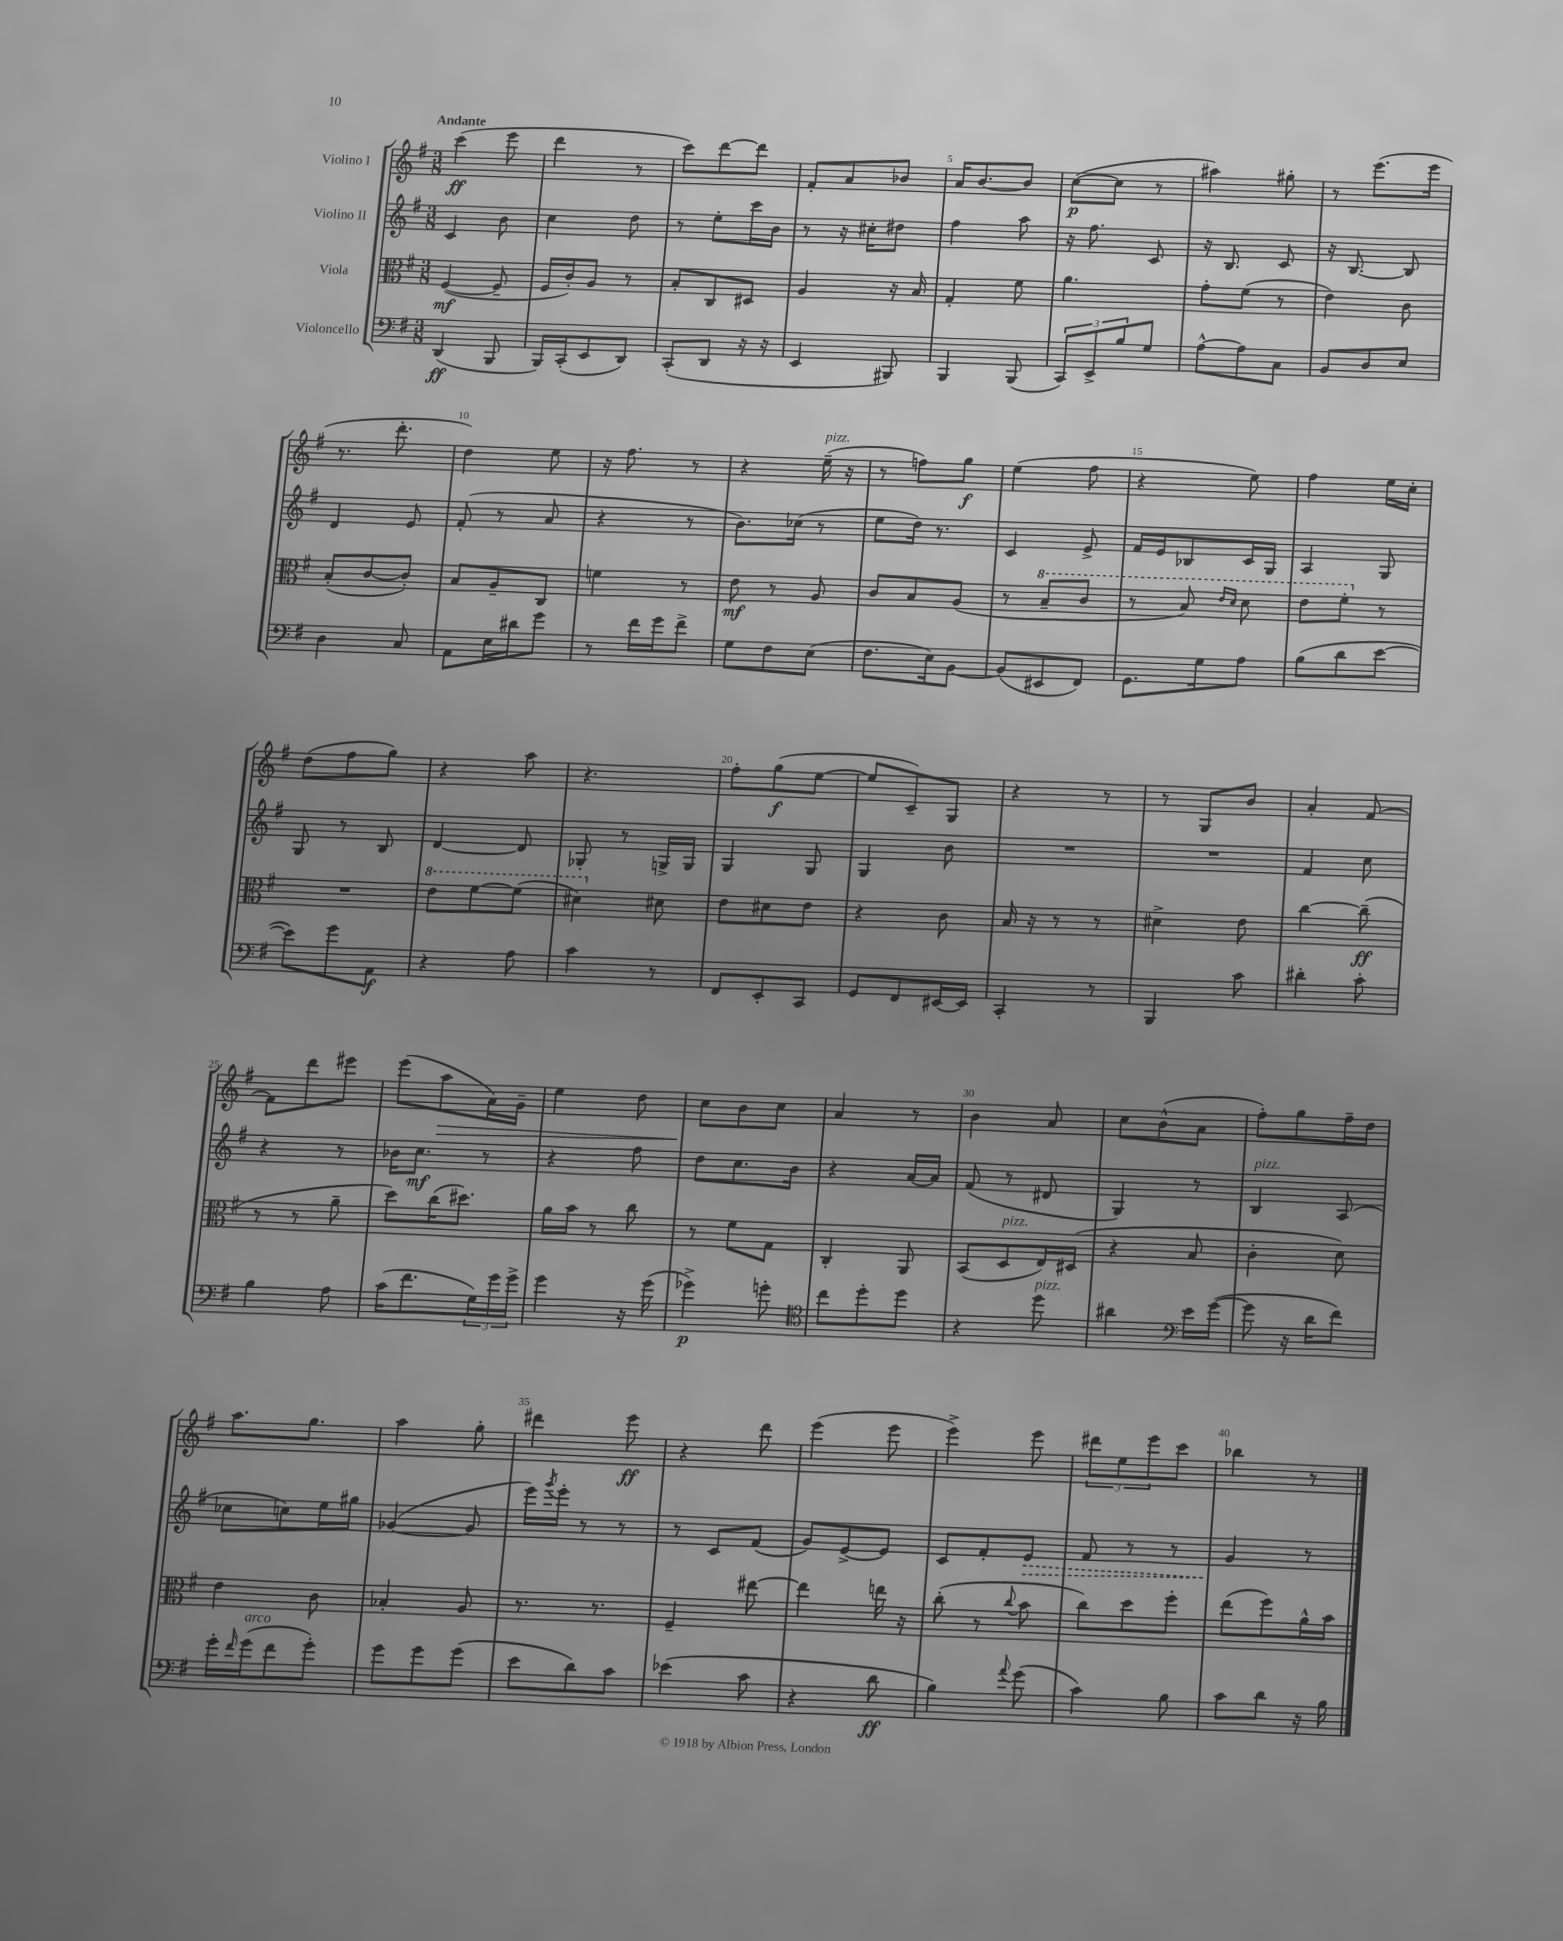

**kern	**dynam	**kern	**dynam	**kern	**dynam	**kern	**dynam
*part4	*part4	*part3	*part3	*part2	*part2	*part1	*part1
*staff4	*staff4	*staff3	*staff3	*staff2	*staff2	*staff1	*staff1
*I"Violoncello	*	*I"Viola	*	*I"Violino II	*	*I"Violino I	*
*clefF4	*	*clefC3	*	*clefG2	*	*clefG2	*
*k[f#]	*	*k[f#]	*	*k[f#]	*	*k[f#]	*
*M3/8	*	*M3/8	*	*M3/8	*	*M3/8	*
=1	=1	=1	=1	=1	=1	=1	=1
!	!	!	!	!	!	!LO:TX:a:B:t=Andante	!
(4DD/	ff	([4F#/	mf	4c/	.	(4ccc\	ff
8BBB/	.	8F#~/]	.	8b\	.	8eee\	.
=2	=2	=2	=2	=2	=2	=2	=2
16BBB/LL)	.	16F#/LL	.	4cc\	.	4ddd\	.
(16CC'/J	.	16c'/J)	.	.	.	.	.
8EE/	.	8A/J	.	.	.	.	.
8DD/J)	.	8r	.	8dd\	.	8r	.
=3	=3	=3	=3	=3	=3	=3	=3
(8CC'/L	.	8B'/L	.	8r	.	8ccc\L)	.
8DD/J	.	8C/	.	8ee'\L	.	[8ddd\	.
16r	.	8D#X/J	.	16ccc\L	.	8ddd\J]	.
16r	.	.	.	16b\JJ	.	.	.
=4	=4	=4	=4	=4	=4	=4	=4
4EE/	.	4A/	.	8r	.	8f#'/L	.
.	.	.	.	16r	.	8a/	.
.	.	.	.	16cc#X'\KL	.	.	.
8BBB#X/)	.	16r	.	8dd#X\J	.	8b-X/J	.
.	.	16B/	.	.	.	.	.
=5	=5	=5	=5	=5	=5	=5	=5
4BBB/	.	4G'/	.	4ff#\	.	16a/KL	.
.	.	.	.	.	.	[8.b/	.
(8BBB/	.	8f#\	.	8aa\	.	8b/J]	.
=6	=6	=6	=6	=6	=6	=6	=6
12CC/L)	.	4.a\	.	16r	.	([8cc\L	p
.	.	.	.	8.ff#\	.	.	.
12EE^/	.	.	.	.	.	.	.
.	.	.	.	.	.	8cc\J]	.
12B/	.	.	.	.	.	.	.
8G/J	.	.	.	8c/	.	8r	.
=7	=7	=7	=7	=7	=7	=7	=7
[8A^^\L	.	8g'\L	.	16r	.	4aa#X\)	.
.	.	.	.	8.B/	.	.	.
8A\]	.	(8f#\J	.	.	.	.	.
8C\J	.	8r	.	8c/	.	8gg#X'\	.
=8	=8	=8	=8	=8	=8	=8	=8
8BB/L	.	4e\)	.	16r	.	8r	.
.	.	.	.	[8.B/	.	.	.
8D/	.	.	.	.	.	(8.eee\L	.
8E/J	.	8c\	.	8B/]	.	.	.
.	.	.	.	.	.	16eee\Jk	.
!!LO:LB:g=z
=9	=9	=9	=9	=9	=9	=9	=9
4D\	.	(8B'/L	.	4d/	.	8.r	.
.	.	[8c/	.	.	.	.	.
.	.	.	.	.	.	8.ddd'\	.
8C/	.	8c'/J])	.	8e/	.	.	.
=10	=10	=10	=10	=10	=10	=10	=10
8AA\L	.	8B/L	.	(8f#'/	.	4dd\)	.
16E\L	.	8A~/	.	8r	.	.	.
16d#X\J	.	.	.	.	.	.	.
8g\J	.	8C/J	.	8a/	.	8ee\	.
=11	=11	=11	=11	=11	=11	=11	=11
8r	.	4fn\	.	4r	.	16r	.
.	.	.	.	.	.	8.ff#\	.
16f#\LL	.	.	.	.	.	.	.
16g\J	.	.	.	.	.	.	.
8f#^\J	.	8r	.	8r	.	8r	.
=12	=12	=12	=12	=12	=12	=12	=12
8G\L	.	8e\	mf	8.b\L)	.	4r	.
8F#\	.	8r	.	.	.	.	.
.	.	.	.	(16cc-X\Jk	.	.	.
!	!	!	!	!	!	!LO:TX:a:i:t=pizz.	!
(8E\J	.	8A/	.	8r	.	(16ee~\	.
.	.	.	.	.	.	16r	.
=13	=13	=13	=13	=13	=13	=13	=13
8.F#\L	.	8c/L	.	8ee\L	.	8r	.
.	.	8B/	.	16dd\Jk)	.	8ffn\L)	.
16E\k)	.	.	.	8.r	.	.	.
[8BB\J	.	(8A/J	.	.	.	8gg\J	f
=14	=14	=14	=14	=14	=14	=14	=14
(8BB/L]	.	8r	.	4c/	.	(4ee\	.
*	*	*8va	*	*	*	*	*
8EE#X/	.	8b~/L	.	.	.	.	.
8FF#/J)	.	8cc/J	.	8e^/	.	8ff#\	.
=15	=15	=15	=15	=15	=15	=15	=15
8.GG\L	.	8r	.	16f#/LL	.	4r	.
.	.	.	.	16e/J	.	.	.
.	.	8b/)	.	8B-X/	.	.	.
16G\k	.	.	.	.	.	.	.
.	.	16qqee/LL	.	.	.	.	.
.	.	16qqdd/JJ	.	.	.	.	.
8A\J	.	8dd\	.	16c/L	.	8ee\)	.
.	.	.	.	16G/JJ	.	.	.
=16	=16	=16	=16	=16	=16	=16	=16
(8B\L	.	8ee\L	.	4A/	.	4ff#\	.
8d\	.	8ff#'\J	.	.	.	.	.
*	*	*X8va	*	*	*	*	*
[8e\J	.	8r	.	8G/	.	16ee\LL	.
.	.	.	.	.	.	16cc'\JJ	.
!!LO:LB:g=z
=17	=17	=17	=17	=17	=17	=17	=17
8e\L])	.	4.r	.	8G/	.	(8dd\L	.
8g\	.	.	.	8r	.	8ff#\	.
8AA\J	f	.	.	8B/	.	8gg\J)	.
=18	=18	=18	=18	=18	=18	=18	=18
*	*	*8va	*	*	*	*	*
4r	.	8ee\L	.	[4d/	.	4r	.
.	.	[8ff#\	.	.	.	.	.
8A\	.	(8ff#\J]	.	8d/]	.	8aa\	.
=19	=19	=19	=19	=19	=19	=19	=19
4c\	.	4dd#X\)	.	8G-X'/	.	4.r	.
.	.	.	.	8r	.	.	.
*	*	*X8va	*	*	*	*	*
8r	.	8d#X\	.	16Gn^/LL	.	.	.
.	.	.	.	16G/JJ	.	.	.
=20	=20	=20	=20	=20	=20	=20	=20
8FF#/L	.	8e\L	.	4G/	.	8ff#'\L	.
8EE'/	.	8d#X\	.	.	.	(8gg\	f
8CC/J	.	8e\J	.	8G/	.	[8ee\J	.
=21	=21	=21	=21	=21	=21	=21	=21
8GG/L	.	4r	.	4G/	.	8ee/L]	.
8FF#/	.	.	.	.	.	8c~/)	.
[16EE#X/L	.	8c\	.	8b\	.	8G/J	.
16EE#/JJ]	.	.	.	.	.	.	.
=22	=22	=22	=22	=22	=22	=22	=22
4CC'/	.	16B/	.	4.r	.	4r	.
.	.	16r	.	.	.	.	.
.	.	8r	.	.	.	.	.
8r	.	8r	.	.	.	8r	.
=23	=23	=23	=23	=23	=23	=23	=23
4BBB/	.	4d#X^\	.	4.r	.	8r	.
.	.	.	.	.	.	8G/L	.
8c\	.	8e\	.	.	.	8b/J	.
=24	=24	=24	=24	=24	=24	=24	=24
4d#X'\	.	[4cc\	.	4f#/	.	4a'/	.
8c'\	.	(8cc~\]	ff	8cc\	.	[8f#/	.
!!LO:LB:g=z
=25	=25	=25	=25	=25	=25	=25	=25
4B\	.	8r	.	4r	.	8f#\L]	.
.	.	8r	.	.	.	8ddd\	.
8A\	.	8a~\	.	8r	.	8eee#X\J	.
=26	=26	=26	=26	=26	=26	=26	=26
(16c\KL	.	8dd\L)	.	16b-X\KL	.	(8eee\L	.
8.f#\	.	.	.	8.cc\J	mf	.	.
!	!	!	!	!	!	!	!LO:HP:b
.	.	(16cc\K	.	.	.	8aa\	>
.	.	8.dd#X\J)	.	.	.	.	.
24G\L)	.	.	.	8r	.	16a\L)	.
24g\	.	.	.	.	.	.	.
.	.	.	.	.	.	16g~\JJ	.
24g^\JJ	.	.	.	.	.	.	.
=27	=27	=27	=27	=27	=27	=27	=27
4g\	.	16a\LL	.	4r	.	4ee\	.
.	.	16b\JJ	.	.	.	.	.
.	.	8r	.	.	.	.	.
16r	.	8cc\	.	8ff#\	.	8dd\	.
(16g\	.	.	.	.	.	.	.
=28	=28	=28	=28	=28	=28	=28	=28
4g-X^\)	p	8r	.	8dd\L	.	8cc\L	.
.	.	8f#\L	.	8.cc\	.	8b\	]
8gn'\	.	8G\J	.	.	.	8cc\J	.
.	.	.	.	16b\Jk	.	.	.
=29	=29	=29	=29	=29	=29	=29	=29
*clefC4	*	*	*	*	*	*	*
8cc\L	.	4C'/	.	4r	.	4a/	.
8dd'\	.	.	.	.	.	.	.
8dd\J	.	8AA/	.	[16a/LL	.	8r	.
.	.	.	.	16a/JJ]	.	.	.
=30	=30	=30	=30	=30	=30	=30	=30
4r	.	(8BB/L	.	(8f#/	.	4b\	.
!	!	!LO:TX:a:i:t=pizz.	!	!	!	!	!
.	.	8D/	.	8r	.	.	.
!LO:TX:a:i:t=pizz.	!	!	!	!	!	!	!
8dd\	.	16E/L)	.	8d#X/	.	8a/	.
.	.	(16D#X/JJ	.	.	.	.	.
=31	=31	=31	=31	=31	=31	=31	=31
4a#X\	.	4r	.	4G/)	.	8cc\L	.
.	.	.	.	.	.	(8b^^\	.
*clefF4	*	*	*	*	*	*	*
16e\LL	.	8B/	.	8r	.	8a\J	.
([16g\JJ	.	.	.	.	.	.	.
=32	=32	=32	=32	=32	=32	=32	=32
!	!	!	!	!LO:TX:a:i:t=pizz.	!	!	!
8g\]	.	4c'\	.	4B/	.	8ff#'\L)	.
16r	.	.	.	.	.	8gg\	.
16d\KL	.	.	.	.	.	.	.
8f#\J)	.	8d\)	.	(8A/	.	16ff#~\L	.
.	.	.	.	.	.	16dd\JJ	.
!!LO:LB:g=z
=33	=33	=33	=33	=33	=33	=33	=33
16g'\LL	.	4e\	.	8cc-X\L	.	8.aa\L	.
16qqf#/	.	.	.	.	.	.	.
!LO:TX:a:i:t=arco	!	!	!	!	!	!	!
(16g\J	.	.	.	.	.	.	.
8f#\	.	.	.	8ccn\)	.	.	.
.	.	.	.	.	.	8.gg\J	.
8g'\J)	.	8c\	.	16ee\L	.	.	.
.	.	.	.	16gg#X\JJ	.	.	.
=34	=34	=34	=34	=34	=34	=34	=34
8g\L	.	4B-X'/	.	([4g-X/	.	4aa\	.
8g\	.	.	.	.	.	.	.
(8g\J	.	8A/	.	8g-/]	.	8gg'\	.
=35	=35	=35	=35	=35	=35	=35	=35
8e\L	.	8.r	.	16eee\LL)	.	4ddd#X\	.
.	.	.	.	8qggg/	.	.	.
.	.	.	.	16eee'\JJ	.	.	.
8d\)	.	.	.	8r	.	.	.
.	.	8.r	.	.	.	.	.
8c\J	.	.	.	8r	.	8eee\	ff
=36	=36	=36	=36	=36	=36	=36	=36
(4e-X\	.	4F#~/	.	8r	.	4r	.
.	.	.	.	8c/L	.	.	.
8c\	.	[8ee#X\	.	(8f#/J	.	8ddd\	.
=37	=37	=37	=37	=37	=37	=37	=37
4r	.	4ee#\]	.	8g/L)	.	(4eee\	.
.	.	.	.	[8e^/	.	.	.
8d\	ff	16een\	.	8e/J]	.	8eee\	.
.	.	16r	.	.	.	.	.
=38	=38	=38	=38	=38	=38	=38	=38
4B\)	.	(8cc'\	.	8c/L	.	4eee^\)	.
.	.	8r	.	8f#'/	.	.	.
8qqa/	.	8qqcc/	.	.	.	.	.
!	!	!	!	!	!LO:HP:b	!	!
(8g\	.	8b\	.	8e/J	>	8eee\	.
=39	=39	=39	=39	=39	=39	=39	=39
4c\)	.	8cc\L)	.	8f#/	.	12ddd#X\L	.
.	.	.	.	.	.	12ee\	.
.	.	8dd\	.	8r	.	.	.
.	.	.	.	.	.	12eee\	.
8B\	.	8ff#'\J	.	8r	.	8ccc\J	.
=40	=40	=40	=40	=40	=40	=40	=40
8c\L	.	(8ee\L	.	4g/	.	4bb-X\	.
8d\J	.	8ff#\)	.	.	.	.	.
16r	.	16a^^\L	.	8r	]	8r	.
16B\	.	16b\JJ	.	.	.	.	.
==	==	==	==	==	==	==	==
*-	*-	*-	*-	*-	*-	*-	*-
